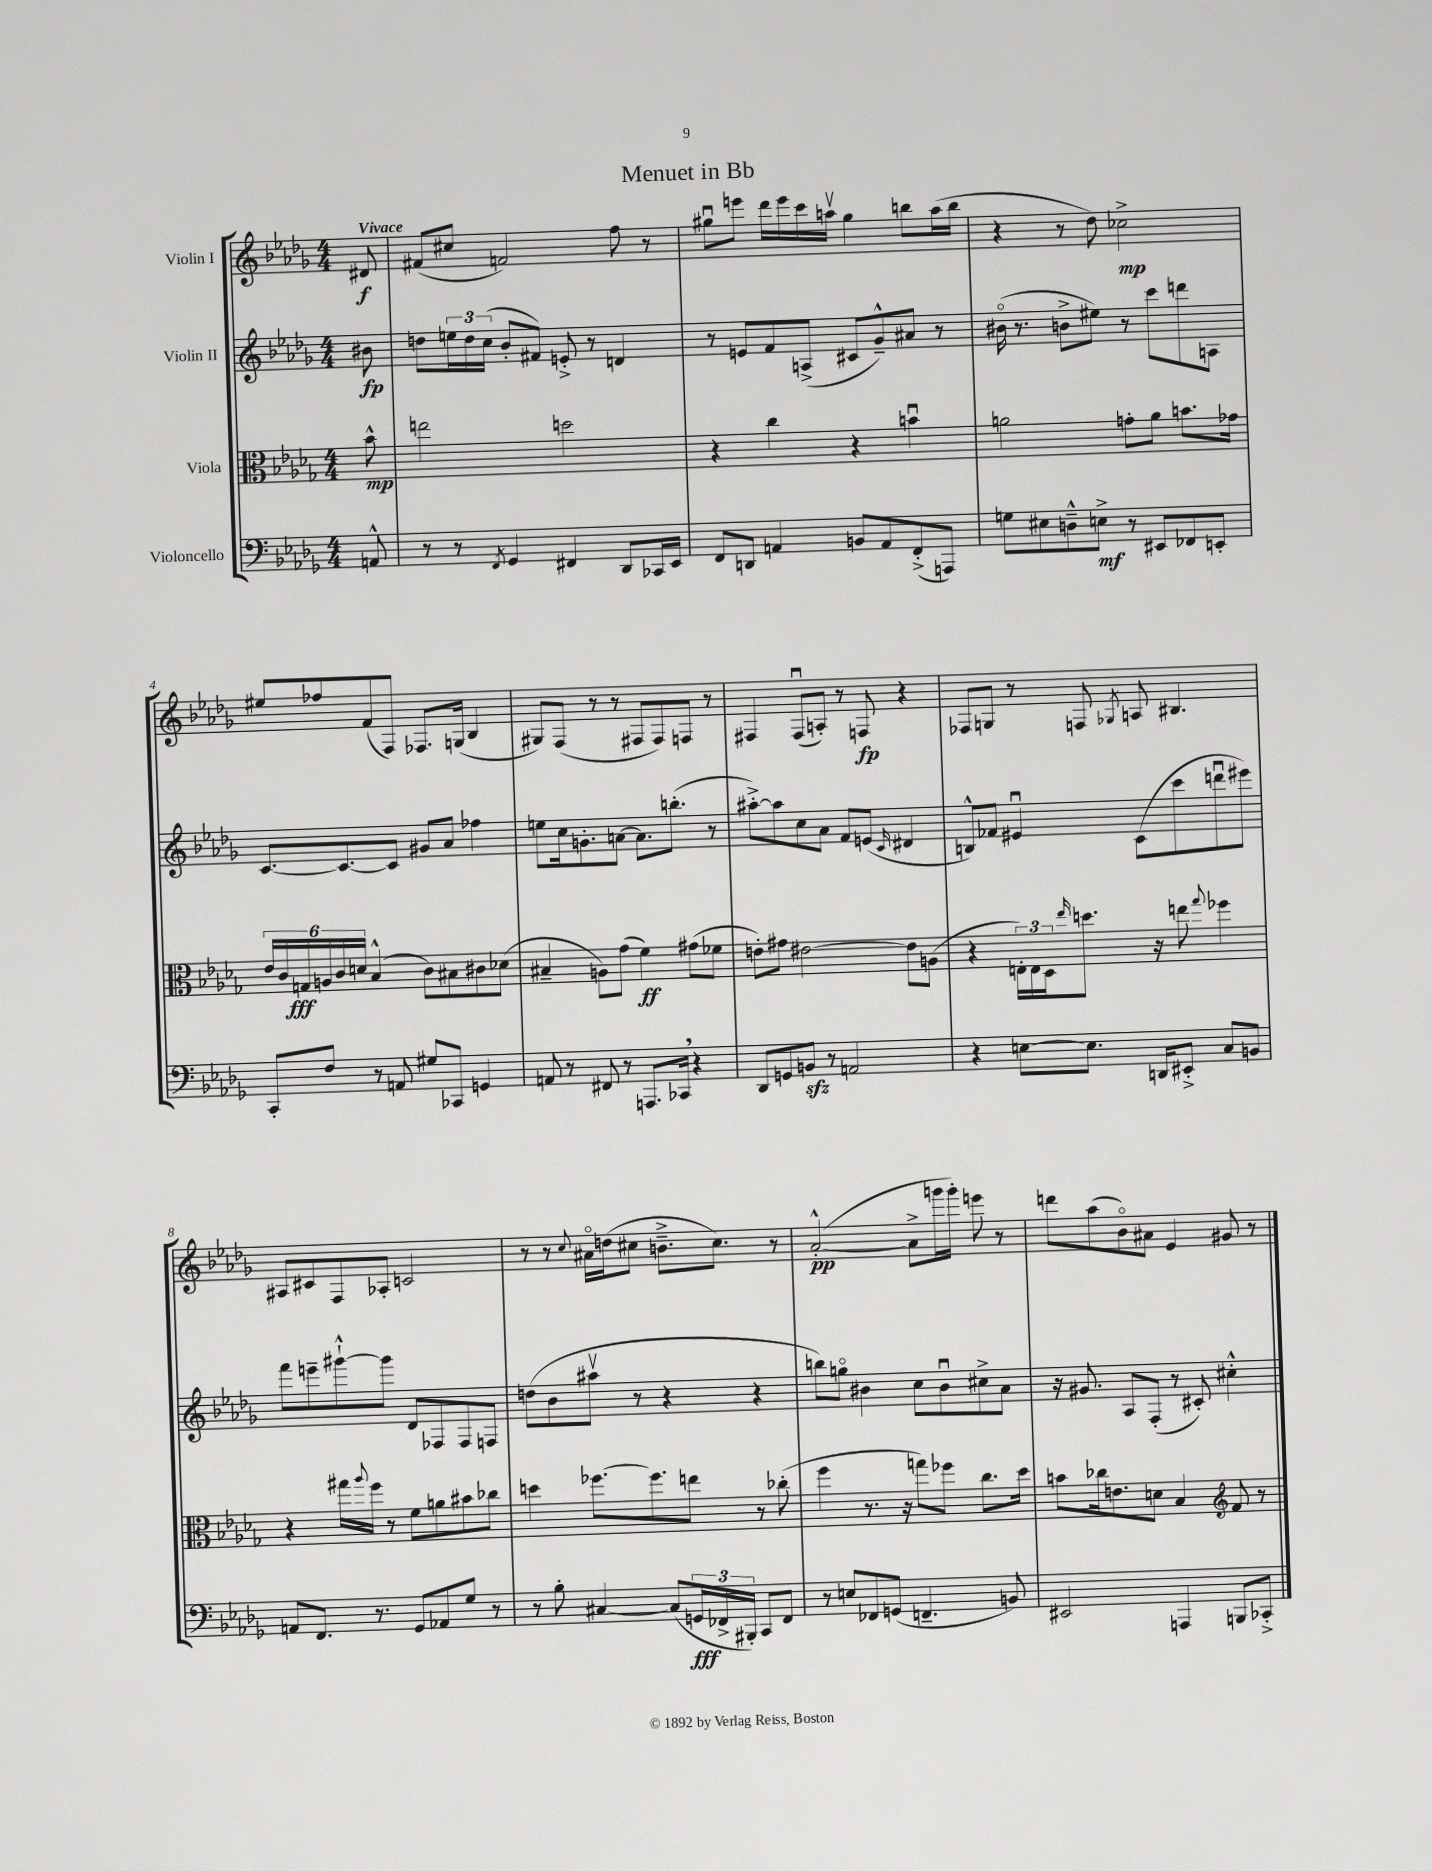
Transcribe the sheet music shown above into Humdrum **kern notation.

**kern	**kern	**kern	**kern
*staff4	*staff3	*staff2	*staff1
*clefF4	*clefC3	*clefG2	*clefG2
*k[b-e-a-d-g-]	*k[b-e-a-d-g-]	*k[b-e-a-d-g-]	*k[b-e-a-d-g-]
*M4/4	*M4/4	*M4/4	*M4/4
8AA^^	8b-^^	8b#	8d#
=	=	=	=
8r	2ee	8dd	(8f#
8r	.	24ee	8cc#
.	.	24dd	.
.	.	(24cc	.
8qFF	.	.	.
4GG-	.	8b-'	2f)
.	.	8f#)	.
4FF#	2dd	8e'^	.
.	.	8r	.
8DD-	.	4d	8ff
16CC-	.	.	8r
16EE-	.	.	.
=	=	=	=
8FF	4r	8r	8gg#u
8DD	.	8e	8eee
4AA	4cc	8f	16ddd-
.	.	.	16eee
.	.	(8A^	16ccc
.	.	.	16aav
8BB	4r	8c#	4gg#
8AA	.	8g-~^^)	.
(8FF'^	4bu	8a#	8bb
8AAA)	.	8r	(16aa
.	.	.	16bb
=	=	=	=
8G	2a	(16b#o	4r
.	.	8.r	.
8E#	.	.	.
8D~^^	.	8b^	8r
8E^	.	8ee#)	8dd-)
8r	8g'	8r	2cc-^
8EE#	8a	8ccc	.
8FF-	8.b	8ddd	.
8EE'	.	8A	.
.	16g-	.	.
=	=	=	=
8CC'	24e-	[8.c	8ee#
.	24c	.	.
.	24G	.	.
8F	24A	.	8ff-
.	24c	.	.
.	.	8.c_	.
.	24d	.	.
8r	(4B-^^	.	(8f
8AA	.	8c]	8F)
8G#	8c)	8g#	8.F-
8CC-	8B#	8a-	.
.	.	.	(16G
4GG	8c#	4ff-	4B-
.	(8d-	.	.
=	=	=	=
8AA	4B#~	8ee	8G#)
8r	.	16cc	(8F
.	.	8.g'	.
8FF#	8A)	.	8r
8r	(8g-	[8a	8r
8.AAA	4f)	8.a]	8F#
.	.	.	8F#)
16CC-	.	(8.bb'	.
4r	(8g#	.	8F
.	8f-	8r	8r
=	=	=	=
8DD-	8e')	[8aa#'^)	4F#
8GG	8g#	8aa#]	.
8BB	[2e#	8cc	(8F#u
8r	.	8a-	8A')
2AA	.	8f	8r
.	.	(8e	8F
.	.	16qqc	.
.	8e#]	4d#	4r
.	(8A	.	.
=	=	=	=
4r	4r	8B^^)	8F-
.	.	8f-	8G
[8E	24E')	4e#u	8r
.	24E	.	.
.	24D-	.	.
.	16qqee-	.	.
8.E]	8.dd	.	8F
.	.	.	8qG-
.	.	(8c	8A
16DD	16r	.	.
8EE#'^	8ee	8ccc	4.B#
.	8qqgg-	.	.
8C	4ff-	8dddu	.
8BB	.	8eee#)	.
=	=	=	=
8AA	4r	8fff	8A#
8.FF	.	8eee~	8c#
.	16gg#	[8ggg#`^^	8F
.	8qqaa-	.	.
8.r	16ff	.	.
.	8r	8ggg#]	8A-'
8GG-	8f	8d-	2c
8AA-	8a	8F-	.
8G-	8b#	8F-	.
8r	8cc-	8F	.
=	=	=	=
8r	4dd	(8dd	8r
8B-'	.	8b-	8r
.	.	.	8qqcc
[4C#	[8.ff-	8aa#v	16a#o
.	.	.	(16dd
.	.	8r	8cc#
.	8.ff-]	.	.
(8C#]	.	4r	8.b~^
24GG	8ee	.	.
24FF-^	.	.	.
.	.	.	8.cc#)
24BBB#')	.	.	.
8CC	8r	4r	.
8FF-	(8cc-'	.	8r
=	=	=	=
8r	4ff	8bb)	([2a-'^^
8E	.	8ggo	.
8FF-	8.r	4b#	.
(8GG	.	.	.
.	16r	.	.
4.FF~	8gg)	8cc	8a-^]
.	8ff-	8b#u	16ggg
.	.	.	16ggg')
.	8.cc	8cc#^	8eee
8BB)	.	8a-	8r
.	16dd-	.	.
=	=	=	=
2EE#	8b	16r	8ddd
.	.	8.g#	.
.	16cc-	.	(8aa-
.	8.e	.	.
.	.	8A-	8b-o)
.	8d	(8F'	8a#
4AAA	4B-	8r	4e-
.	.	8c#')	.
*	*clefG2	*	*
8BBB	8f	4cc#'^^	8g#
8CC-'^	8r	.	8r
==	==	==	==
*-	*-	*-	*-
